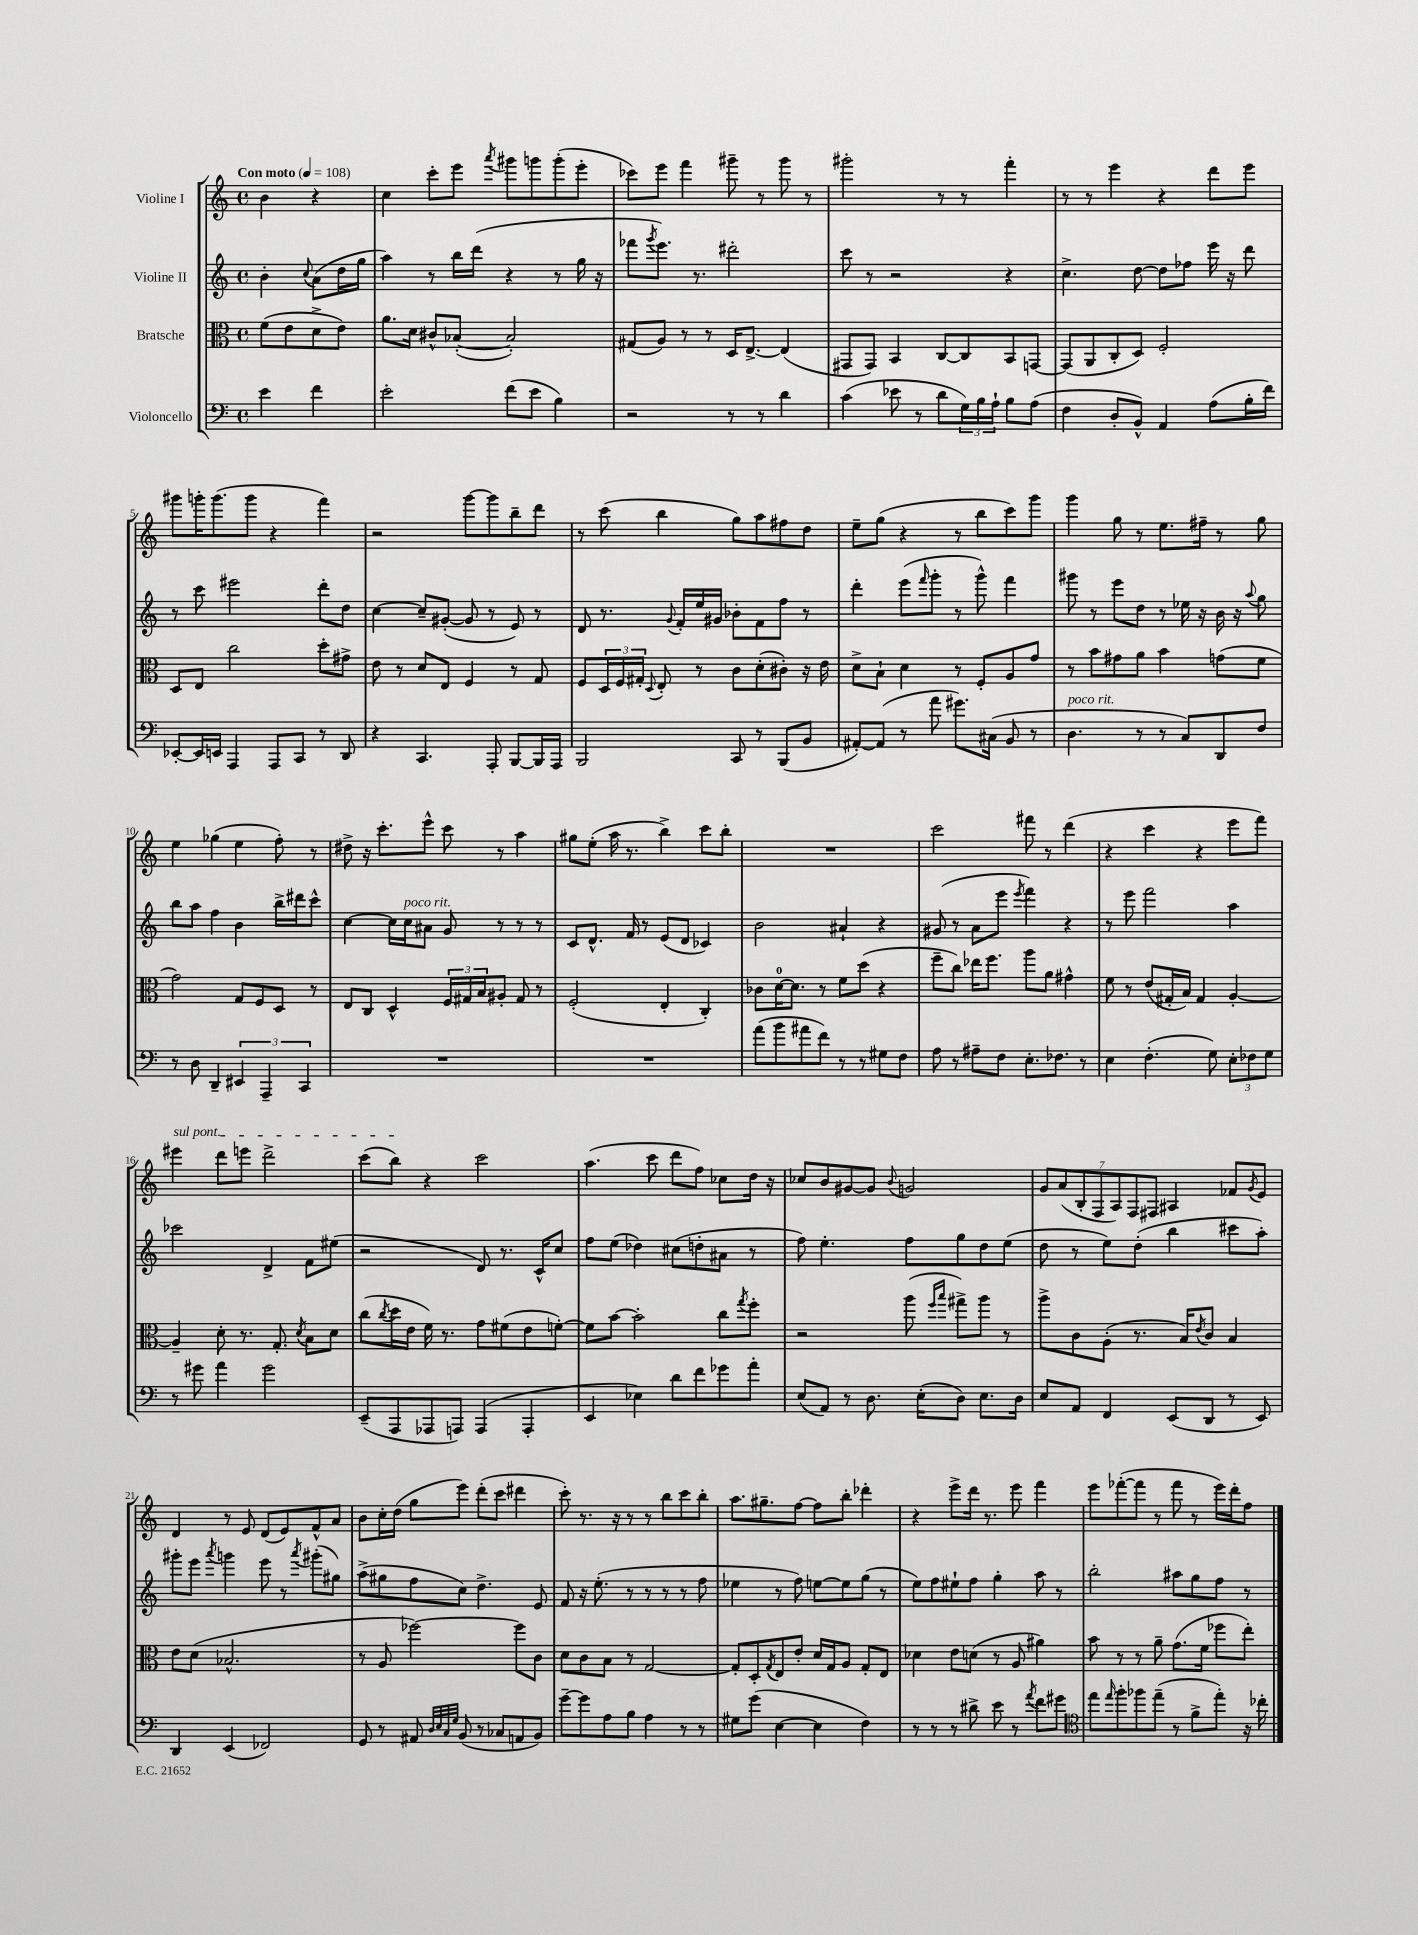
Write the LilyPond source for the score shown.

<<
\new StaffGroup <<
\new Staff = "s0" \with { instrumentName = "Violine I" } {
    \clef treble \key c \major \defaultTimeSignature \time 4/4 \partial 2 \tempo "Con moto" 4 = 108
    b'4 r4 |
    c''4 c'''8-. e'''8 \acciaccatura { a'''8 } gis'''8 g'''8 g'''8-.( e'''8-. |
    ces'''8) e'''8 f'''4 gis'''8-- r8 gis'''8 r8 |
    gis'''2-. r8 r8 f'''4-. |
    r8 r8 e'''4 r4 d'''8 e'''8 |
    gis'''8 g'''16-. g'''8.( g'''8 r4 f'''4) |
    r2 g'''8~ g'''8 b''8-- d'''8 |
    r8 c'''8( b''4 g''8) a''8 fis''8 d''8 |
    e''8-- g''8( r4 r8 b''8 c'''8) g'''8 |
    g'''4 g''8 r8 e''8. fis''16-- r8 g''8 |
    e''4 ges''4( e''4 f''8-.) r8 |
    dis''8-> r16 c'''8.-. e'''8-^ c'''8 r8 a''4 |
    gis''8 e''8-.( a''16 r8. b''4->) c'''8 b''8-. |
    R1 |
    c'''2 fis'''8 r8 d'''4( |
    r4 c'''4 r4 e'''8 f'''8) |
    \once \override TextSpanner.bound-details.left.text = \markup { \italic "sul pont." } eis'''4\startTextSpan d'''8 e'''8 d'''2-> |
    c'''8( b''8\stopTextSpan) r4 c'''2 |
    a''4.( c'''8 d'''8 f''8) ces''8 d''16 r16 |
    ces''8 b'8 gis'8~ gis'8 \appoggiatura { b'8 } g'2 |
    \tuplet 7/4 { g'8 a'8( b8-. f8 a8) f8 fis8 } ais4 fes'8 \acciaccatura { g'8 } e'8 |
    d'4 r8 e'8 d'8( e'8) f'8-^ a'8 |
    b'8 c''16-. d''16( g''8 e'''8) d'''8-.( c'''8 dis'''4 |
    c'''8-.) r8. r16 r8 r8 b''8 c'''8 b''8-. |
    a''8. gis''8.-- f''8~ f''8 b''8-. des'''4-. |
    r4 e'''8-> d'''16 r8. e'''8 f'''4 |
    e'''8 fes'''8~-.( fes'''8 r8 fes'''8 r8 e'''16) d'''16-. f''8 \bar "|." |
}
\new Staff = "s1" \with { instrumentName = "Violine II" } {
    \clef treble \key c \major \defaultTimeSignature \time 4/4 \partial 2
    b'4-. \appoggiatura { c''8 } a'8( d''16 g''16 |
    a''4) r8 b''16 d'''16( r4 r8 g''16 r16 |
    fes'''8 \acciaccatura { g'''8 } e'''8.) r8. dis'''2-. |
    c'''8 r8 r2 r4 |
    c''4.-> d''8~ d''8 fes''8 e'''16 r16 d'''8 |
    r8 c'''8 eis'''2 d'''8-. d''8 |
    c''4~ c''8-- gis'8~-.( gis'8 r8 e'8) r8 |
    d'8 r8. \appoggiatura { g'8 } f'16-. e''16 gis'16 bes'8-. f'8 f''8 r8 |
    d'''4-. e'''8( \grace { f'''16 } g'''8-. r8 g'''8-^) f'''4 |
    gis'''8 r8 e'''8 d''8 r8 ees''16 r16 b'16 r16 \appoggiatura { a''8 } g''8 |
    b''8 a''8 f''4 b'4 b''16-> dis'''16 c'''8-^ |
    c''4~ c''16 c''16^\markup { \italic "poco rit." } ais'8 g'8 r8 r8 r8 |
    c'8 d'8.-^ f'16 r8 e'8( d'8 ces'4) |
    b'2 ais'4-! r4 |
    gis'8( r8 a'8 e'''8 \acciaccatura { e'''8 } f'''4) r4 |
    r8 e'''8 f'''2 a''4 |
    ces'''2 d'4-> f'8 eis''8( |
    r2 d'8) r8. c'16-^ c''8 |
    f''8 e''8( des''4) cis''8( d''8-. ais'8 r8 |
    f''8) e''4.-. f''8 g''8 d''8 e''8( |
    d''8 r8 e''8) d''8-.( b''4 cis'''8 a''8-.) |
    gis'''8-. e'''8 \acciaccatura { a'''8 } g'''4 e'''8 r8 \acciaccatura { a'''8 } gis'''8-.( gis''8) |
    a''8->( gis''8 f''8 c''8) d''4.-> e'8 |
    f'8 r16 e''8.-.( r8 r8 r8 r8 f''8 |
    ees''4 r8 f''8) e''8~ e''8 g''8( r8 |
    e''8) f''8 eis''8-! f''8 g''4-. a''8 r8 |
    b''2-. ais''8 g''8 f''8 r8 \bar "|." |
}
\new Staff = "s2" \with { instrumentName = "Bratsche" } {
    \clef alto \key c \major \defaultTimeSignature \time 4/4 \partial 2
    f'8( e'8 d'8-> e'8) |
    a'8. d'16 cis'8-^ bes8~-.( bes2-.) |
    gis8( a8) r8 r8 d16 e8.~-> e4( |
    gis,8 gis,8) b,4 c8~ c8 b,8 g,8~ |
    g,8( a,8 c8-. d8) f2-. |
    d8 e8 c''2 d''8-. gis'8-> |
    e'8 r8 d'8 e8 f4 r8 g8 |
    f8 \tuplet 3/2 { d16 f16 gis16-. } \appoggiatura { d8 } e8-. r8 c'8 d'8-.( cis'8-.) r16 e'16 |
    d'8-> b8-! d'4 r8 f8-. a8 g'8 |
    r8 b'8 gis'8 a'8 b'4 g'8( f'8 |
    g'2) g8 f8 d8 r8 |
    e8 c8 d4-^ \tuplet 3/2 { f16 gis16 b16 } ais8-. gis8 r8 |
    f2-.( e4-. c4-.) |
    ces'8 d'16-0~ d'8. r8 f'8 d''8( r4 |
    f''8-- c''8) ees''16 f''8. a''8 a'8 gis'4-^ |
    f'8 r8 e'8( gis16-. b16) gis4 a4~-. |
    a4-- d'8-. r8. g8.-. \acciaccatura { d'8 } b8 d'8 |
    c''8( \acciaccatura { c''8 } d''16 e'16 f'16) r8. g'8 fis'8( e'8 f'8~-.) |
    f'8 b'8~ b'2-. c''8 \acciaccatura { g''8 } f''8-. |
    r2 a''8( \grace { f''16 b''16 } gis''8->) a''8 r8 |
    a''8-> c'8 a8-.( r8. b16) \acciaccatura { e'8 } c'8 b4 |
    e'8 d'8( bes2.-^ |
    r8 a8 fes''2~) fes''8 c'8 |
    d'8 c'8 b8 r8 g2~ |
    g8-. d8-. \acciaccatura { g8 } e8 e'8-. d'16 g16 a8 g8-. e8 |
    des'4 e'8 d'8( r8 a8 ais'4) |
    b'8 r8 r8 a'8-- g'8.( f'16 fes''8 e''8-.) \bar "|." |
}
\new Staff = "s3" \with { instrumentName = "Violoncello" } {
    \clef bass \key c \major \defaultTimeSignature \time 4/4 \partial 2
    e'4 f'4 |
    e'2-. f'8( e'8 b4) |
    r2 r8 r8 d'4 |
    c'4( ees'8 r8 d'8 \tuplet 3/2 { g16) b16 a16-! } b8 a8( |
    f4 d8-. b,8-^) a,4 a8( b16-. f'16) |
    ees,8~-. ees,16 e,16 a,,4 a,,8 c,8 r8 d,8 |
    r4 c,4. a,,8-. b,,8~ b,,16 a,,16 |
    b,,2 c,8 r8 b,,8( b,8 |
    ais,8~-.) ais,8( r8 a'8 gis'8.) cis16( b,8 r8 |
    d4.^\markup { \italic "poco rit." } r8 r8 c8) d,8 f8 |
    r8 d8 d,4-- \tuplet 3/2 { eis,4 a,,4-- c,4 } |
    R1 |
    R1 |
    a'8( b'8 ais'8 f'8) r8 r8 gis8 f8 |
    a8 r8 ais8-- f8 e8.-. fes8. r8 |
    e4 f4.-.( g8) \tuplet 3/2 { e8-. fes8 g8 } |
    r8 gis'8 a'4 gis'2 |
    e,8--( a,,8 aes,,8 a,,8) a,,4( a,,4-. |
    e,4 ees4) d'8 f'8 ges'8 a'8-. |
    e8( a,8) r8 d8. e16-.( d8) e8. d16 |
    e8 a,8 f,4 e,8( d,8 r8 e,8) |
    d,4 e,4( fes,2) |
    g,8 r8 ais,8 \grace { d32 e32 c32 g32 } b,8( r8 ces8 a,8 b,8) |
    g'8~-- g'8 a8 b8 a4 r8 r8 |
    gis8 g'8( e4~ e4 f4) |
    r8 r8 r8 dis'8-> e'8 r8 \acciaccatura { a'8 } f'8 gis'8 |
    \clef tenor e''8 \grace { e''16 } f''8-. fes''8 e''8--( r8 f'8-> e''8-.) r16 ces''16-. \bar "|." |
}
>>
>>
